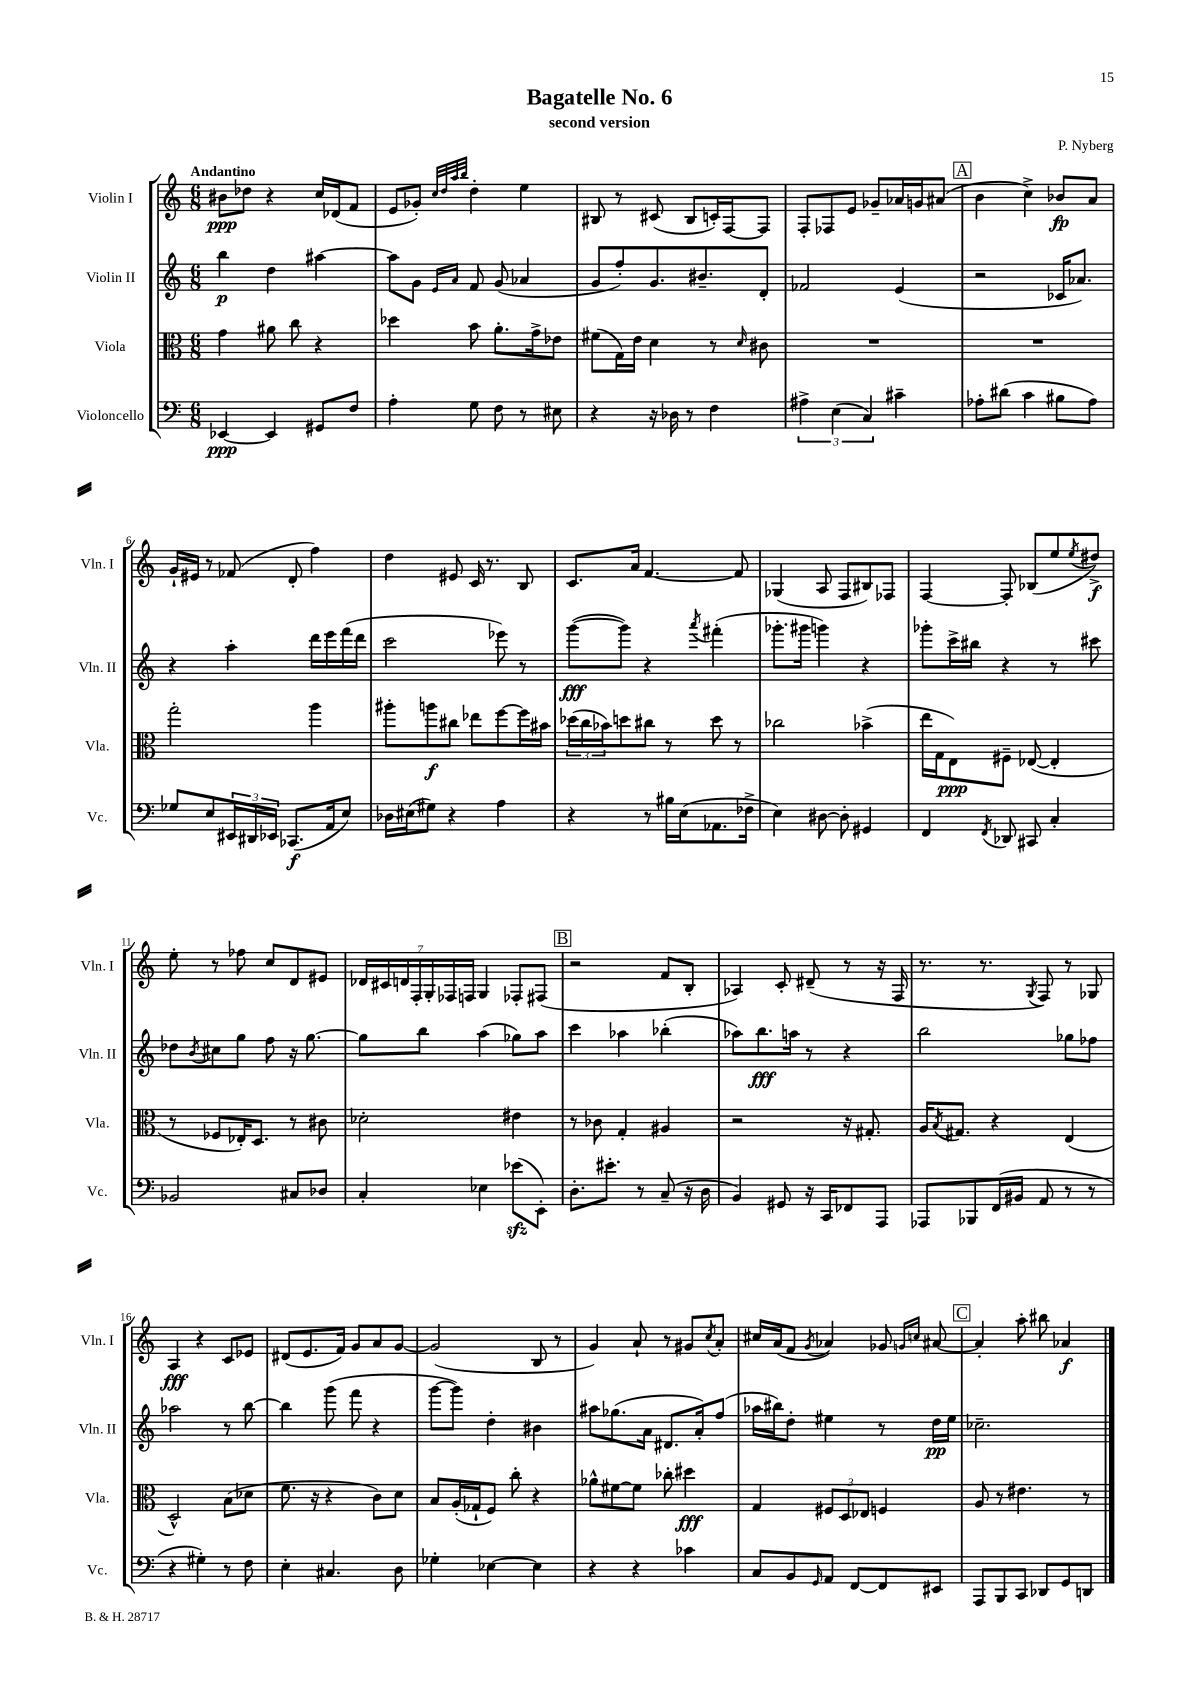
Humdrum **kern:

**kern	**dynam	**kern	**dynam	**kern	**dynam	**kern	**dynam
*part4	*part4	*part3	*part3	*part2	*part2	*part1	*part1
*staff4	*staff4	*staff3	*staff3	*staff2	*staff2	*staff1	*staff1
*I"Violoncello	*	*I"Viola	*	*I"Violin II	*	*I"Violin I	*
*I'Vc.	*	*I'Vla.	*	*I'Vln. II	*	*I'Vln. I	*
*clefF4	*	*clefC3	*	*clefG2	*	*clefG2	*
*k[]	*	*k[]	*	*k[]	*	*k[]	*
*M6/8	*	*M6/8	*	*M6/8	*	*M6/8	*
=1	=1	=1	=1	=1	=1	=1	=1
!	!	!	!	!	!	!LO:TX:a:B:t=Andantino	!
[4EE-X/	ppp	4g\	.	4bb\	p	8b#X\L	ppp
.	.	.	.	.	.	8dd-X\J	.
4EE-/]	.	8a#X\	.	4dd\	.	4r	.
.	.	8cc\	.	.	.	.	.
8GG#X/L	.	4r	.	[4aa#X\	.	16cc/LL	.
.	.	.	.	.	.	(16d-X/J	.
8F/J	.	.	.	.	.	8f/J	.
=2	=2	=2	=2	=2	=2	=2	=2
4A'\	.	4dd-X\	.	8aa#\L]	.	8e/L	.
.	.	.	.	8g\J	.	8g-X'/J)	.
.	.	.	.	.	.	32qqcc/LLL	.
.	.	.	.	.	.	32qqdd/	.
.	.	.	.	16qqe/LL	.	32qqaa/	.
.	.	.	.	16qqa/JJ	.	32qqbb/JJJ	.
8G\	.	8b\	.	8f/	.	4dd'\	.
8F\	.	8.a'\L	.	(8g/	.	.	.
8r	.	.	.	4a-X/	.	4ee\	.
.	.	16g^\k	.	.	.	.	.
8E#X\	.	8e-X\J	.	.	.	.	.
=3	=3	=3	=3	=3	=3	=3	=3
4r	.	(8f#X\L	.	8g/L	.	8B#X/	.
.	.	16G\L)	.	8ff'/)	.	8r	.
.	.	16e\JJ	.	.	.	.	.
16r	.	4d\	.	8.g/	.	(8c#X/	.
16D-X\	.	.	.	.	.	.	.
8r	.	.	.	.	.	8B#/L	.
.	.	.	.	8.b#X~/	.	.	.
4F\	.	8r	.	.	.	16cn'/L)	.
.	.	.	.	.	.	[16F/J	.
.	.	16qqd/	.	.	.	.	.
.	.	8c#X\	.	8d'/J	.	8F/J]	.
=4	=4	=4	=4	=4	=4	=4	=4
6A#X^\	.	2.r	.	2f-X/	.	8F'/L	.
.	.	.	.	.	.	8F-X/	.
(6E\	.	.	.	.	.	.	.
.	.	.	.	.	.	8e/J	.
6C/)	.	.	.	.	.	.	.
.	.	.	.	.	.	8g-X~/L	.
4c#X~\	.	.	.	(4e/	.	16a-X/L	.
.	.	.	.	.	.	16gn/J	.
.	.	.	.	.	.	(8a#X/J	.
!!LO:REH:place=s1:t=A
=5	=5	=5	=5	=5	=5	=5	=5
8A-X'\L	.	2.r	.	2r	.	4b\	.
(8d#X\J	.	.	.	.	.	.	.
4c\	.	.	.	.	.	4cc^\)	.
8B#X\L	.	.	.	16c-X/KL	.	8b-X/L	fp
.	.	.	.	8.a-X/J)	.	.	.
8A-\J)	.	.	.	.	.	8a/J	.
!!LO:LB:g=z
=6	=6	=6	=6	=6	=6	=6	=6
8G-X/L	.	2gg'\	.	4r	.	16g`/LL	.
.	.	.	.	.	.	16e#X/JJ	.
8E/	.	.	.	.	.	8r	.
24EE#X/L	.	.	.	4aa'\	.	(8f-X/	.
24DD#X/	.	.	.	.	.	.	.
24EE-X/JJ	.	.	.	.	.	.	.
(8.CC-X/L	f	.	.	.	.	8d'/	.
.	.	4aa\	.	16ddd\LL	.	4ff\)	.
16AA/k	.	.	.	16eee\	.	.	.
8E/J)	.	.	.	(16fff\	.	.	.
.	.	.	.	16ddd\JJ	.	.	.
=7	=7	=7	=7	=7	=7	=7	=7
16D-X\LL	.	8aa#X'\L	.	2ccc\	.	4dd\	.
(16E#X\J	.	.	.	.	.	.	.
8G#X\J)	.	8aan\	f	.	.	.	.
4r	.	8cc#X\J	.	.	.	8e#X/	.
.	.	8ee-X\L	.	.	.	16c/	.
.	.	.	.	.	.	8.r	.
4A\	.	[8ff\	.	8eee-X\)	.	.	.
.	.	16ff\L]	.	8r	.	8B/	.
.	.	16b#X\JJ	.	.	.	.	.
=8	=8	=8	=8	=8	=8	=8	=8
4r	.	(24dd-X\LL	.	([8ggg\L	fff	8.c/L	.
.	.	24cc\	.	.	.	.	.
.	.	24b-X\J)	.	.	.	.	.
.	.	8ddn\	.	8ggg\J])	.	.	.
.	.	.	.	.	.	16a/Jk	.
8r	.	8cc#X\J	.	4r	.	[4.f/	.
16B#X\LL	.	8r	.	.	.	.	.
(16E\J	.	.	.	.	.	.	.
.	.	.	.	8qaaa/	.	.	.
8.AA-X\	.	8dd\	.	(4fff#X'\	.	.	.
.	.	8r	.	.	.	8f/]	.
16F-X^\Jk	.	.	.	.	.	.	.
=9	=9	=9	=9	=9	=9	=9	=9
4E\)	.	2cc-X\	.	8.ggg-X'\L	.	(4G-X/	.
.	.	.	.	16ggg#X\Jk	.	.	.
[8D#X\	.	.	.	4gggn\)	.	8A/	.
8D#'\]	.	.	.	.	.	8F/L	.
4GG#X/	.	(4b-X^\	.	4r	.	8B#X/)	.
.	.	.	.	.	.	8F-X/J	.
=10	=10	=10	=10	=10	=10	=10	=10
4FF/	.	16ee\LL	.	8ggg-X'\L	.	[4F/	.
.	.	16G\J	.	.	.	.	.
.	.	8E\)	ppp	16ccc^\L	.	.	.
.	.	.	.	16bb#X\JJ	.	.	.
8qFF/	.	.	.	.	.	.	.
8DD-X/	.	8F#X~\J	.	4r	.	8F'/]	.
8CC#X/	.	([8E-X/	.	.	.	(8B-X/L	.
4C'/	.	4E-'/]	.	8r	.	8ee/	.
.	.	.	.	.	.	8qee/	.
.	.	.	.	8ccc#X\	.	8dd#X^/J)	f
!!LO:LB:g=z
=11	=11	=11	=11	=11	=11	=11	=11
2BB-X/	.	8r	.	8dd-X\L	.	8ee'\	.
.	.	.	.	8qb/	.	.	.
.	.	8F-X/L	.	8cc#X\	.	8r	.
.	.	16E-X'/K)	.	8gg\J	.	8ff-X\	.
.	.	8.D/J	.	.	.	.	.
.	.	.	.	8ff\	.	8cc/L	.
8C#X/L	.	8r	.	16r	.	8d/	.
.	.	.	.	[8.gg\	.	.	.
8D-X/J	.	8c#X\	.	.	.	8e#X/J	.
=12	=12	=12	=12	=12	=12	=12	=12
4C'/	.	2d-X'\	.	8gg\L]	.	28d-X/LL	.
.	.	.	.	.	.	28c#X/	.
.	.	.	.	.	.	28dn/	.
.	.	.	.	.	.	28F'/	.
.	.	.	.	8bb\J	.	.	.
.	.	.	.	.	.	28G'/	.
.	.	.	.	.	.	28F-X/	.
.	.	.	.	.	.	28Fn/JJ	.
4E-X\	.	.	.	(4aa\	.	4G/	.
(8e-Xzz\L	.	4e#X\	.	8gg-X\L)	.	8F-X'/L	.
8EE'\J)	.	.	.	8aa\J	.	(8F#X/J	.
!!LO:REH:place=s1:t=B
=13	=13	=13	=13	=13	=13	=13	=13
8.D'\L	.	8r	.	4ccc\	.	2r	.
.	.	8c-X\	.	.	.	.	.
8.e#X'\J	.	.	.	.	.	.	.
.	.	4G'/	.	4aa-X\	.	.	.
8r	.	.	.	.	.	.	.
(8C~/	.	4A#X/	.	(4bb-X'\	.	8f/L	.
16r	.	.	.	.	.	8B'/J	.
16D\	.	.	.	.	.	.	.
=14	=14	=14	=14	=14	=14	=14	=14
4BB/)	.	2r	.	8aa-X\L)	.	4A-X/)	.
.	.	.	.	8.bb\	fff	.	.
8GG#X/	.	.	.	.	.	8c'/	.
.	.	.	.	16aan\Jk	.	.	.
16r	.	.	.	8r	.	(8d#X~/	.
16CC/KL	.	.	.	.	.	.	.
8FF-X/	.	16r	.	4r	.	8r	.
.	.	8.G#X'/	.	.	.	.	.
8AAA/J	.	.	.	.	.	16r	.
.	.	.	.	.	.	16F/	.
=15	=15	=15	=15	=15	=15	=15	=15
8AAA-X/L	.	16A/KL	.	2bb\	.	8.r	.
.	.	8qB/	.	.	.	.	.
.	.	8.G#X/J	.	.	.	.	.
8BBB-X/	.	.	.	.	.	.	.
.	.	.	.	.	.	8.r	.
(16FF/L	.	4r	.	.	.	.	.
16BB#X/JJ	.	.	.	.	.	.	.
.	.	.	.	.	.	8qG/	.
8AA/	.	.	.	.	.	8F/)	.
8r	.	(4E/	.	8gg-X\L	.	8r	.
8r	.	.	.	8ff-X\J	.	8G-X/	.
!!LO:LB:g=z
=16	=16	=16	=16	=16	=16	=16	=16
4r	.	2D^^/)	.	2aa-X\	.	4A/	fff
4G#X'\)	.	.	.	.	.	4r	.
8r	.	(8B\L	.	8r	.	8c/L	.
8F\	.	8d-X\J	.	[8bb\	.	8e-X/J	.
=17	=17	=17	=17	=17	=17	=17	=17
4E'\	.	8.f\	.	4bb\]	.	(8d#X/L	.
.	.	.	.	.	.	8.e/	.
.	.	16r	.	.	.	.	.
4.C#X/	.	4r	.	(8ggg\	.	.	.
.	.	.	.	.	.	16f/Jk)	.
.	.	.	.	8fff\	.	8g/L	.
.	.	8c\L)	.	4r	.	8a/	.
8D\	.	8d\J	.	.	.	[8g/J	.
=18	=18	=18	=18	=18	=18	=18	=18
4G-X'\	.	8B/L	.	[8ggg\L	.	(2g/]	.
.	.	(16A'/L	.	8ggg\J])	.	.	.
.	.	16G-X`/J	.	.	.	.	.
[4E-X\	.	8F/J)	.	4dd'\	.	.	.
.	.	8cc'\	.	.	.	.	.
4E-\]	.	4r	.	4b#X\	.	8B/	.
.	.	.	.	.	.	8r	.
=19	=19	=19	=19	=19	=19	=19	=19
4r	.	8a-X^^\L	.	8aa#X\L	.	4g/)	.
.	.	[8f#X\	.	(8.gg-X\	.	.	.
4r	.	8f#\J]	.	.	.	8a`/	.
.	.	.	.	16a\Jk	.	.	.
.	.	8cc-X'\	.	8.d#X/L	.	8r	.
4c-X\	.	4dd#X\	fff	.	.	8g#X/L	.
.	.	.	.	16a'/k)	.	.	.
.	.	.	.	.	.	8qcc/	.
.	.	.	.	(8ff/J	.	8a'/J	.
=20	=20	=20	=20	=20	=20	=20	=20
8C/L	.	4G/	.	16aa-X\LL	.	16cc#X/LL	.
.	.	.	.	16bb#X\J)	.	(16a/J	.
8BB/	.	.	.	8dd'\J	.	8f/J	.
16qqGG/	.	.	.	.	.	8qg/	.
8AA/J	.	12F#X/L	.	4ee#X\	.	4a-X/)	.
.	.	12D/	.	.	.	.	.
[8FF/L	.	.	.	.	.	.	.
.	.	12E-X/J	.	.	.	.	.
8FF/]	.	4Fn/	.	8r	.	8g-X/	.
.	.	.	.	.	.	16qqgn/LL	.
.	.	.	.	.	.	16qqccn/JJ	.
8EE#X/J	.	.	.	16dd\LL	pp	[8a#X/	.
.	.	.	.	16ee#\JJ	.	.	.
!!LO:REH:place=s1:t=C
=21	=21	=21	=21	=21	=21	=21	=21
8AAA/L	.	8A/	.	2.cc-X~\	.	4a#'/]	.
8BBB/	.	8r	.	.	.	.	.
8CC/J	.	4.e#X\	.	.	.	8aa'\	.
8DD-X/L	.	.	.	.	.	8bb#X\	.
8GG/	.	.	.	.	.	4a-X/	f
8DDn/J	.	8r	.	.	.	.	.
==	==	==	==	==	==	==	==
*-	*-	*-	*-	*-	*-	*-	*-
